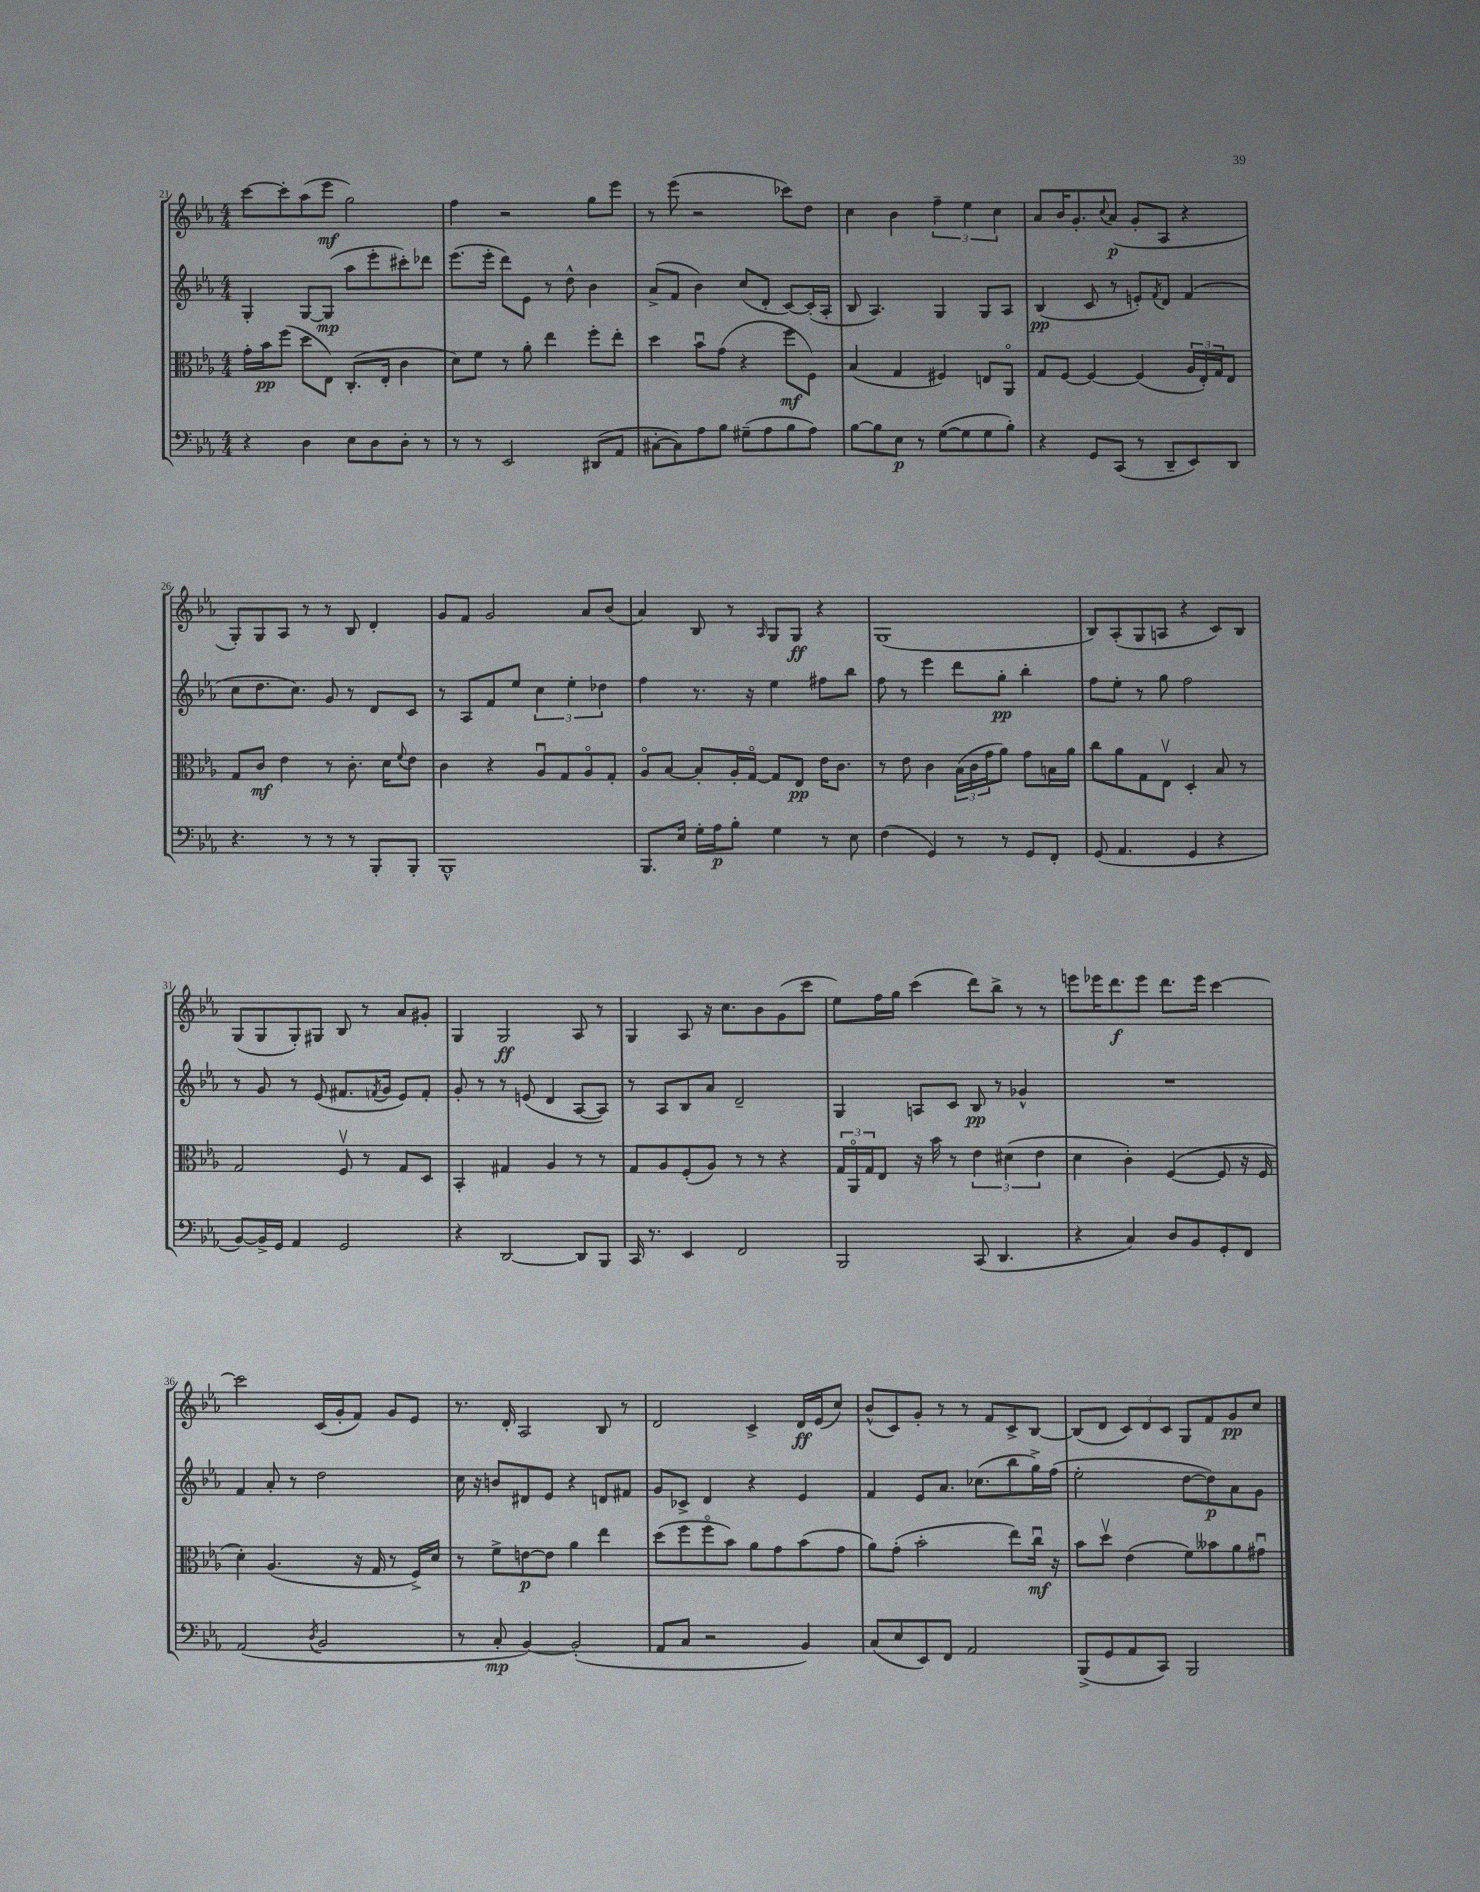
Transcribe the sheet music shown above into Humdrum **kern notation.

**kern	**dynam	**kern	**dynam	**kern	**dynam	**kern	**dynam
*part4	*part4	*part3	*part3	*part2	*part2	*part1	*part1
*staff4	*staff4	*staff3	*staff3	*staff2	*staff2	*staff1	*staff1
*clefF4	*	*clefC3	*	*clefG2	*	*clefG2	*
*k[b-e-a-]	*	*k[b-e-a-]	*	*k[b-e-a-]	*	*k[b-e-a-]	*
*M4/4	*	*M4/4	*	*M4/4	*	*M4/4	*
=21	=21	=21	=21	=21	=21	=21	=21
4r	.	16g'\LL	.	4G'/	.	[8ccc\L	.
.	.	16b-\J	pp	.	.	.	.
.	.	(8ff\J	.	.	.	8ccc'\]	.
4D\	.	8dd\L	.	[8G/L	.	(8aa-\	.
.	.	8E-\J)	.	(8G/J]	mp	8eee-\J	mf
8E-\L	.	(8.C'/L	.	8aa-\L	.	2gg\)	.
8D\	.	.	.	8eee-'\	.	.	.
.	.	16E-'/Jk	.	.	.	.	.
8D'\J	.	4c\	.	8ccc#X'\)	.	.	.
8r	.	.	.	8ddd-X\J	.	.	.
=22	=22	=22	=22	=22	=22	=22	=22
8r	.	8d\L)	.	(8.eee-\L	.	4ff\	.
8r	.	8f\J	.	.	.	.	.
.	.	.	.	16eee-'\Jk	.	.	.
2EE-/	.	8r	.	8ddd\L)	.	2r	.
.	.	8a-'\	.	8e-\J	.	.	.
.	.	4ee-\	.	8r	.	.	.
.	.	.	.	8dd^^\	.	.	.
(8DD#X/L	.	8ff'\L	.	4b-\	.	8gg\L	.
8AA-/J	.	8ee-'\J	.	.	.	8eee-\J	.
=23	=23	=23	=23	=23	=23	=23	=23
[8C#X'\L	.	4dd\	.	(8a-^/L	.	8r	.
8C#\])	.	.	.	8f/J	.	(8eee-\	.
8A-\	.	8b-u\L	.	4b-\)	.	2r	.
8B-\J	.	(8g\J	.	.	.	.	.
(8G#X~\L	.	4r	.	(8cc/L	.	.	.
8A-\	.	.	.	8d'/J	.	.	.
8B-\	.	8ff\L	mf	[8c/L)	.	8ccc-X\L)	.
8A-\J)	.	8F\J)	.	(16c'/L]	.	8dd\J	.
.	.	.	.	16A-'/JJ	.	.	.
=24	=24	=24	=24	=24	=24	=24	=24
[8B-\L	.	(4B-/	.	8B-/	.	4cc\	.
8B-\]	.	.	.	4.A-/)	.	.	.
8E-\J	p	4G/	.	.	.	4b-\	.
8r	.	.	.	.	.	.	.
([8G\L	.	4F#X/)	.	4G/	.	6ff~\	.
8G\]	.	.	.	.	.	.	.
.	.	.	.	.	.	6ee-\	.
8G\	.	8En/L	.	8G/L	.	.	.
.	.	.	.	.	.	6cc\	.
8B-'\J)	.	8AA-/J	.	8A-/J	.	.	.
=25	=25	=25	=25	=25	=25	=25	=25
4r	.	8G/L	.	(4B-/	pp	8a-/L	.
.	.	[8F/J	.	.	.	16b-/K	.
.	.	.	.	.	.	8.g'/	.
8GG/L	.	4F/_	.	8c/	.	.	.
.	.	.	.	.	.	8qqcc/	.
(8CC/J	.	.	.	8r	.	(8a-/J	p
8r	.	(4F/]	.	8en'/L)	.	8g'/L	.
.	.	.	.	8qf/	.	.	.
8DD~/L	.	.	.	8d/J	.	8A-/J	.
8EE-/)	.	24A-/LL	.	(4f/	.	4r	.
.	.	24E-'/)	.	.	.	.	.
.	.	24G/J	.	.	.	.	.
8DD/J	.	8E-/J	.	.	.	.	.
!!LO:LB:g=z
=26	=26	=26	=26	=26	=26	=26	=26
4.r	.	8G/L	.	8cc\L	.	8G'/L)	.
.	.	8c/J	mf	8.dd\	.	8G/	.
.	.	4e-\	.	.	.	8A-/J	.
.	.	.	.	8.cc\J)	.	.	.
8r	.	.	.	.	.	8r	.
8r	.	8r	.	8g/	.	8r	.
8r	.	8.c'\	.	8r	.	8B-/	.
8BBB-'/L	.	.	.	8d/L	.	4d'/	.
.	.	16d\KL	.	.	.	.	.
.	.	8qqf/	.	.	.	.	.
8BBB-'/J	.	8e-\J	.	8c/J	.	.	.
=27	=27	=27	=27	=27	=27	=27	=27
1BBB-^^	.	4c\	.	8r	.	8g/L	.
.	.	.	.	8A-/L	.	8f/J	.
.	.	4r	.	8f/	.	2g/	.
.	.	.	.	8ee-/J	.	.	.
.	.	8A-u/L	.	6cc\	.	.	.
.	.	8G/	.	.	.	.	.
.	.	.	.	6ee-'\	.	.	.
.	.	8A-/	.	.	.	8a-/L	.
.	.	.	.	6dd-X\	.	.	.
.	.	8G'/J	.	.	.	(8b-/J	.
=28	=28	=28	=28	=28	=28	=28	=28
8.BBB-/L	.	8A-/L	.	4ff\	.	4a-/)	.
.	.	[8B-/J	.	.	.	.	.
16E-/Jk	.	.	.	.	.	.	.
16G'\LL	.	8B-'/L]	.	8.r	.	8B-/	.
16A-\J	p	.	.	.	.	.	.
8B-'\J	.	16A-'/L	.	.	.	8r	.
.	.	[16G/JJ	.	16r	.	.	.
.	.	.	.	.	.	16qqA-/	.
4G\	.	8G/L]	.	4ee-\	.	8G/L	.
.	.	8E-/J	pp	.	.	8G/J	ff
8r	.	16e-\KL	.	8ff#X\L	.	4r	.
.	.	8.c\J	.	.	.	.	.
8E-\	.	.	.	8bb-\J	.	.	.
=29	=29	=29	=29	=29	=29	=29	=29
(4F\	.	8r	.	8ff\	.	(1G	.
.	.	8e-\	.	8r	.	.	.
4GG/)	.	4c\	.	4eee-\	.	.	.
8r	.	(24B-\LL	.	8ddd\L	.	.	.
.	.	24c\	.	.	.	.	.
.	.	24g\J	.	.	.	.	.
8r	.	8a-\J)	.	8gg'\J	pp	.	.
8GG/L	.	8g\L	.	4bb-'\	.	.	.
8FF'/J	.	16Bn\L	.	.	.	.	.
.	.	16a-\JJ	.	.	.	.	.
=30	=30	=30	=30	=30	=30	=30	=30
(8GG/	.	8cc\L	.	8ff\L	.	8B-/L)	.
4.AA-/	.	8a-\	.	8ee-'\J	.	(8A-'/	.
.	.	8G\	.	8r	.	8G/	.
.	.	8E-v\J	.	8gg\	.	8An/J	.
4GG/	.	4D'/	.	2ff\	.	4r	.
4r	.	8B-/	.	.	.	8c/L)	.
.	.	8r	.	.	.	8B-/J	.
!!LO:LB:g=z
=31	=31	=31	=31	=31	=31	=31	=31
[8BB-/L)	.	2G/	.	8r	.	(8G/L	.
16BB-^/L]	.	.	.	8g/	.	8G/	.
16GG/JJ	.	.	.	.	.	.	.
4AA-/	.	.	.	8r	.	8G'/)	.
.	.	.	.	(8e-/	.	8G#X/J	.
2GG/	.	8Fv/	.	8.f#X/L	.	8B-/	.
.	.	8r	.	.	.	8r	.
.	.	.	.	8qfn/	.	.	.
.	.	.	.	16g/Jk	.	.	.
.	.	8G/L	.	8e-/L)	.	8a-/L	.
.	.	8D/J	.	8f'/J	.	8g#X'/J	.
=32	=32	=32	=32	=32	=32	=32	=32
4r	.	4BB-'/	.	8g'/	.	4G/	.
.	.	.	.	8r	.	.	.
[2DD/	.	4G#X/	.	8r	.	2G/	ff
.	.	.	.	(8en/	.	.	.
.	.	4A-/	.	4d/	.	.	.
8DD/L]	.	8r	.	[8A-/L	.	8A-/	.
8BBB-/J	.	8r	.	8A-/J])	.	8r	.
=33	=33	=33	=33	=33	=33	=33	=33
16CC/	.	8G/L	.	8r	.	4G/	.
8.r	.	.	.	.	.	.	.
.	.	8A-/	.	8A-/L	.	.	.
4EE-/	.	(8F'/	.	8B-/	.	8A-/	.
.	.	8A-/J)	.	8a-/J	.	16r	.
.	.	.	.	.	.	8.cc\L	.
2FF/	.	8r	.	2d~/	.	.	.
.	.	8r	.	.	.	8b-\	.
.	.	4r	.	.	.	(8g\	.
.	.	.	.	.	.	8ccc\J	.
=34	=34	=34	=34	=34	=34	=34	=34
2BBB-/	.	24G/LL	.	4G/	.	8ee-\L)	.
.	.	24AA-/	.	.	.	.	.
.	.	24G/J	.	.	.	.	.
.	.	8E-/J	.	.	.	16ff\L	.
.	.	.	.	.	.	16gg\JJ	.
.	.	16r	.	8An/L	.	(4ccc\	.
.	.	16b-\	.	.	.	.	.
.	.	8r	.	8c/J	.	.	.
(8CC/	.	6e-\	.	8B-/	pp	8ddd\L)	.
4.DD/	.	.	.	8r	.	8bb-^\J	.
.	.	(6d#X\	.	.	.	.	.
.	.	.	.	4g-X^^/	.	8r	.
.	.	6e-\	.	.	.	.	.
.	.	.	.	.	.	8r	.
=35	=35	=35	=35	=35	=35	=35	=35
4r	.	4d\	.	1r	.	8eeen\L	.
.	.	.	.	.	.	16eee-X\K	.
.	.	.	.	.	.	8.ddd\	f
4C/)	.	4c'\)	.	.	.	.	.
.	.	.	.	.	.	8eee-\J	.
8D/L	.	([4F/	.	.	.	8.ddd\L	.
8BB-/	.	.	.	.	.	.	.
.	.	.	.	.	.	16eee-\Jk	.
8GG'/	.	8F/]	.	.	.	[4ccc\	.
8FF/J	.	16r	.	.	.	.	.
.	.	16F/	.	.	.	.	.
!!LO:LB:g=z
=36	=36	=36	=36	=36	=36	=36	=36
(2AA-/	.	4d'\)	.	4f/	.	2ccc\]	.
.	.	(4.A-/	.	8a-'/	.	.	.
.	.	.	.	8r	.	.	.
8qD/	.	.	.	.	.	.	.
2BB-/	.	.	.	2dd\	.	(16c/LL	.
.	.	.	.	.	.	16g'/J	.
.	.	16r	.	.	.	8f/J)	.
.	.	16G/	.	.	.	.	.
.	.	8r	.	.	.	8g/L	.
.	.	16F^/LL)	.	.	.	8e-/J	.
.	.	16d/JJ	.	.	.	.	.
=37	=37	=37	=37	=37	=37	=37	=37
8r	.	8r	.	16cc\	.	8.r	.
.	.	.	.	16r	.	.	.
8C'/	mp	8f^\L	.	8bn/L	.	.	.
.	.	.	.	.	.	16d'/	.
[4BB-/)	.	[8en\	p	8d#X/	.	2A-/	.
.	.	8e\J]	.	8e-/J	.	.	.
(2BB-'/]	.	4a-\	.	4r	.	.	.
.	.	4ee-\	.	8dn/L	.	8B-/	.
.	.	.	.	8f#X/J	.	8r	.
=38	=38	=38	=38	=38	=38	=38	=38
8AA-/L	.	(8dd\L	.	8g/L	.	2d/	.
8C/J	.	8ff\	.	8c-X^/J	.	.	.
2r	.	8ff\	.	4d/	.	.	.
.	.	8b-\J)	.	.	.	.	.
.	.	8a-\L	.	4r	.	4c^/	.
.	.	8g\	.	.	.	.	.
4BB-/)	.	(8b-\	.	4e-/	.	16d/LL	ff
.	.	.	.	.	.	(16e-/J	.
.	.	8g\J	.	.	.	8cc/J)	.
=39	=39	=39	=39	=39	=39	=39	=39
(8C/L	.	8a-\L)	.	4f/	.	(8b-^^/L	.
8E-/	.	(8g'\J	.	.	.	8c/)	.
8EE-/)	.	2b-'\	.	8e-/L	.	8g'/J	.
8FF/J	.	.	.	8.a-/J	.	8r	.
2AA-/	.	.	.	.	.	8r	.
.	.	.	.	(8.cc-X\L	.	.	.
.	.	.	.	.	.	8f/L	.
.	.	8ee-\L)	.	8bb-\	.	8c^/	.
.	.	16ccu\Jk	mf	16gg^\L)	.	[8B-/J	.
.	.	16r	.	(16ff\JJ	.	.	.
=40	=40	=40	=40	=40	=40	=40	=40
(8BBB-^/L	.	8b-\L	.	2ee-'\	.	(8B-/L]	.
8GG/	.	8ddv\J	.	.	.	8d/J	.
8AA-/	.	(4e-\	.	.	.	12c/L)	.
.	.	.	.	.	.	12d/	.
8CC/J)	.	.	.	.	.	.	.
.	.	.	.	.	.	12c/J	.
2BBB-/	.	8f\L)	.	[8dd\L	.	8G/L	.
.	.	8b--X\	.	8dd\])	p	8f/	.
.	.	8a-\	.	8a-\	.	8g/	pp
.	.	8g#Xu\J	.	8g\J	.	8cc/J	.
==	==	==	==	==	==	==	==
*-	*-	*-	*-	*-	*-	*-	*-
